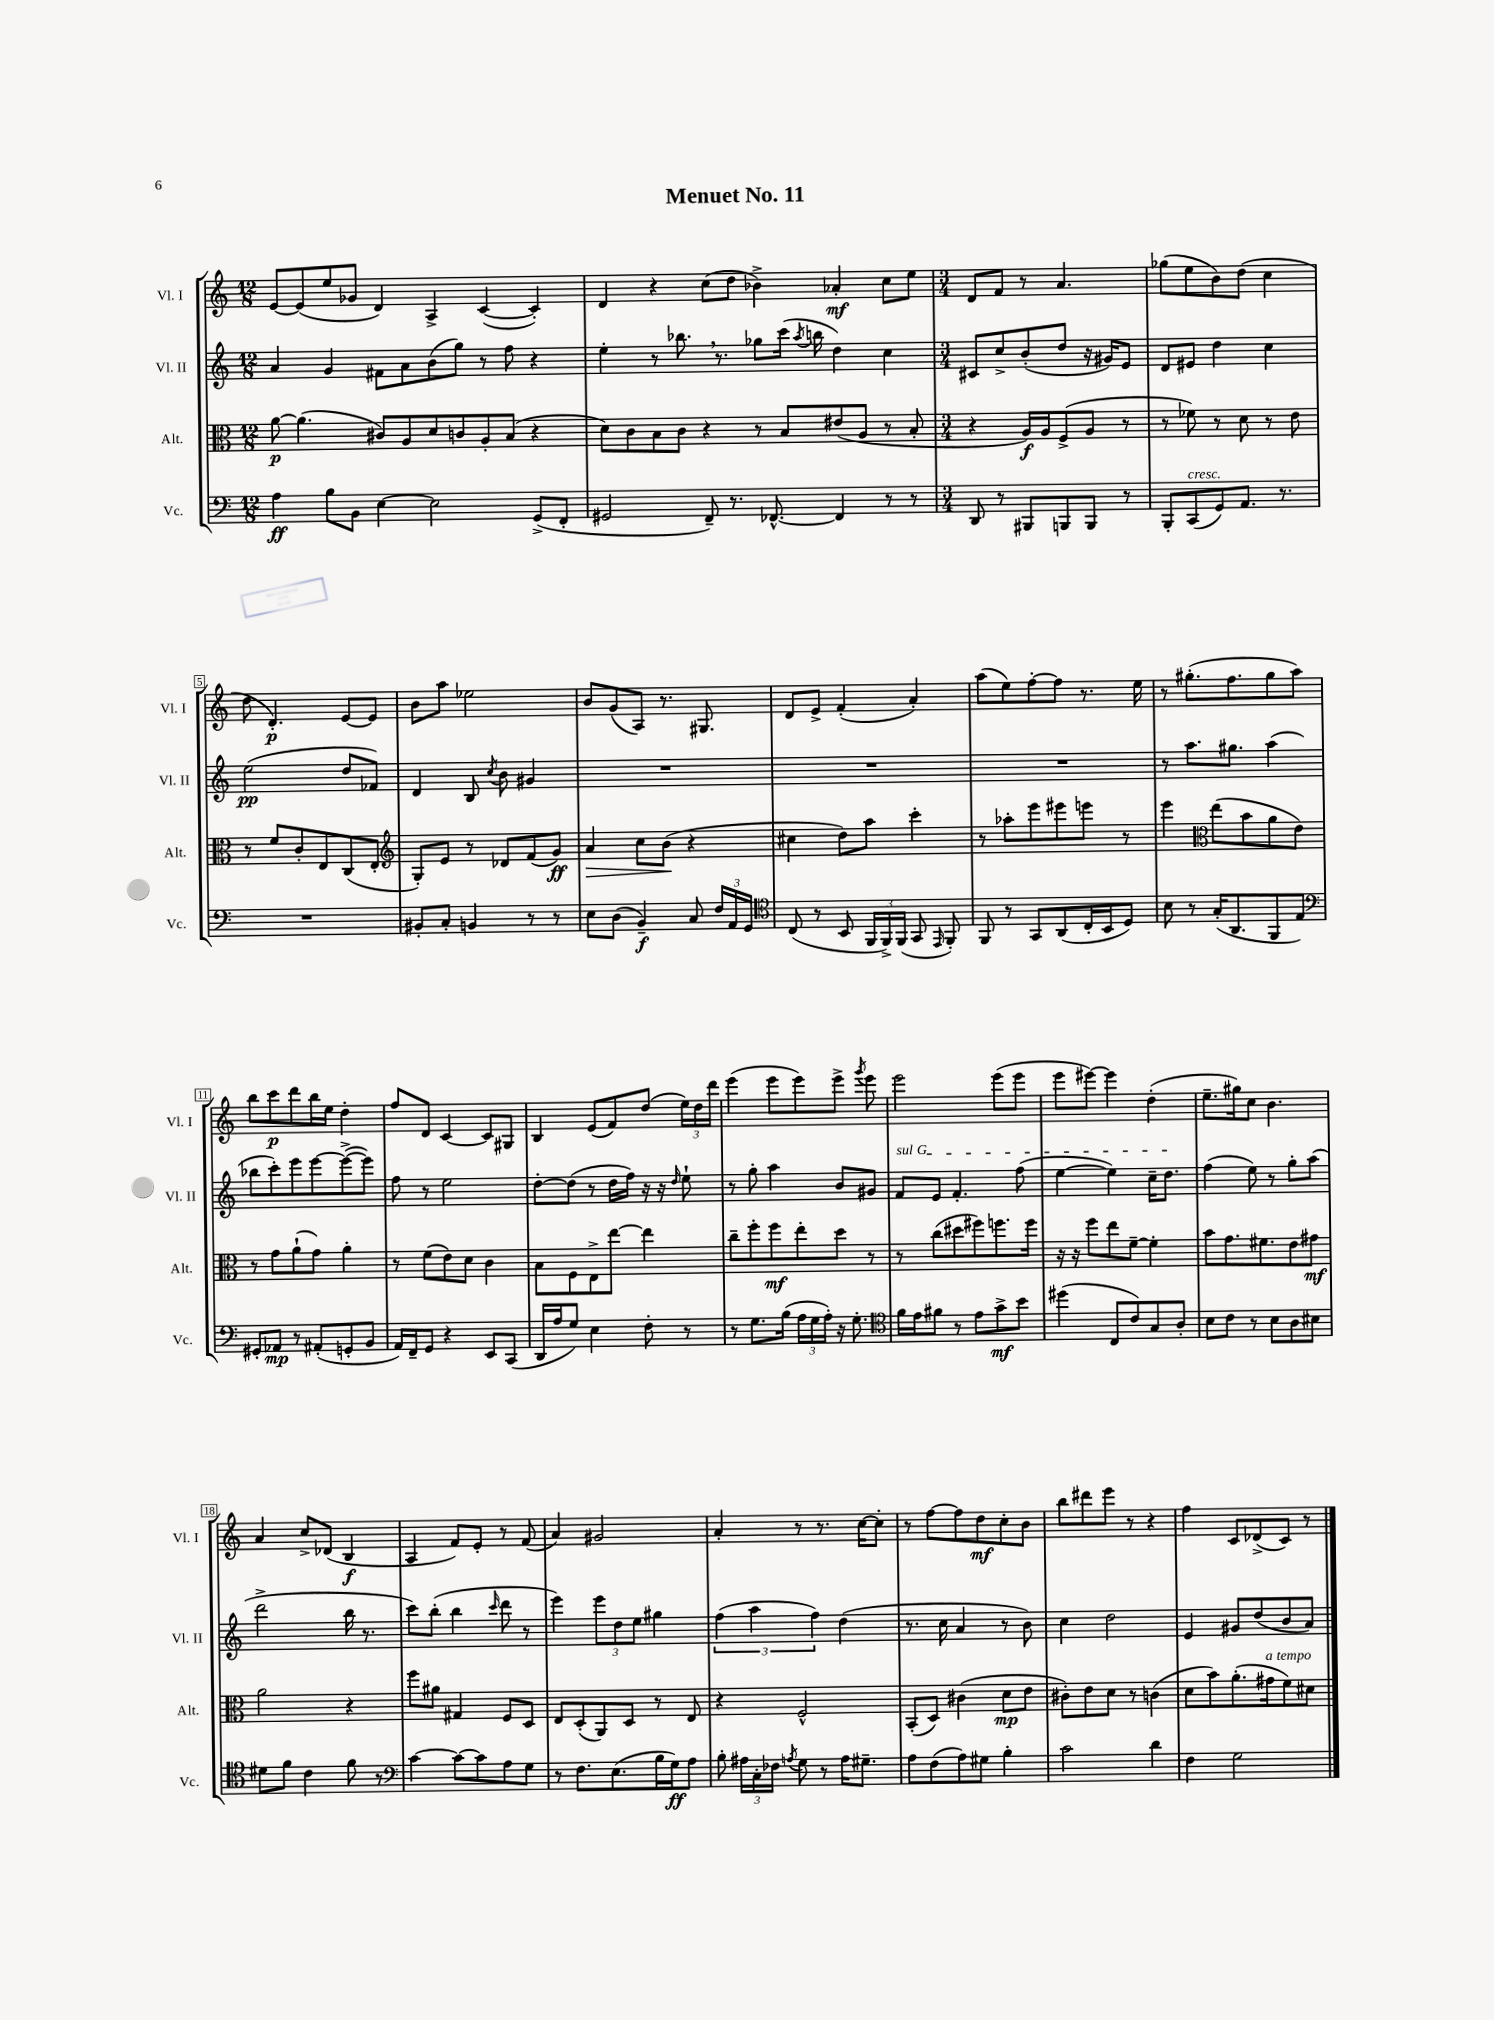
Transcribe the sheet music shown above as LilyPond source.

\header { title = "Menuet No. 11" }
<<
\new StaffGroup <<
\new Staff = "s0" \with { instrumentName = "Vl. I" shortInstrumentName = "Vl. I" } {
    \clef treble \key c \major \numericTimeSignature \time 12/8
    \autoBeamOff e'8[~ e'8( e''8 ges'8] d'4) a4-> c'4~( c'4-.) |
    d'4 r4 c''8[( d''8] bes'4->) aes'4-.\mf c''8[ e''8] |
    \numericTimeSignature \time 3/4 d'8[ f'8] r8 a'4. |
    ges''8[( e''8 b'8) d''8]( c''4 |
    d''8 d'4.-.\p) e'8[~ e'8] |
    b'8[ a''8] ees''2 |
    b'8[ g'8( a8]) r8. gis8. |
    d'8[ e'8]-> f'4-.( a'4-.) |
    a''8[( e''8) f''8~-. f''8] r8. e''16 |
    r8 gis''8.[-.( f''8. gis''8 a''8]) |
    b''8[ c'''8\p d'''8 b''16 e''16] d''4-. |
    f''8[ d'8] c'4~ c'8[ gis8] |
    b4 e'8[( f'8) d''8]( \tuplet 3/2 { e''16[) d''16 d'''16] } |
    e'''4( e'''8[ e'''8) e'''8]-> \acciaccatura { g'''8 } e'''8 |
    e'''2 e'''8[( e'''8] |
    e'''8[ eis'''8]~) eis'''4 d''4-.( |
    e''8.[-- gis''16) c''8] b'4. |
    a'4 c''8[-> des'8]( b4\f |
    a4 f'8[) e'8]-. r8 f'8( |
    a'4) gis'2 |
    a'4-. r8 r8. c''16[~ c''8]-. |
    r8 f''8[~ f''8 d''8\mf c''8-. b'8] |
    b''8[ dis'''8 e'''8] r8 r4 |
    f''4 c'8[ des'8->( c'8]) r8 \bar "|." |
}
\new Staff = "s1" \with { instrumentName = "Vl. II" shortInstrumentName = "Vl. II" } {
    \clef treble \key c \major \numericTimeSignature \time 12/8
    \autoBeamOff a'4 g'4 fis'8[ a'8 b'8( g''8]) r8 f''8 r4 |
    e''4-. r8 bes''8. \breathe r8. ges''8[ c'''16]( \acciaccatura { a''8 } b''16 d''4) c''4 |
    \numericTimeSignature \time 3/4 cis'8[ c''8-> b'8-.( d''8] r16 gis'16[) e'8] |
    d'8[ eis'8] d''4 c''4 |
    e''2\pp( d''8[ fes'8]) |
    d'4 b8 \acciaccatura { c''8 } b'8 gis'4 |
    R2. |
    R2. |
    R2. |
    r8 a''8.[ gis''8.] a''4( |
    bes''8[ c'''8-.) e'''8 e'''8~ e'''8~->( e'''8]) |
    f''8 r8 e''2 |
    d''8[~-. d''8]( r8 d''16[ f''16]) r16 r16 \grace { d''16 } e''8-! |
    r8 g''8-. a''4 b'8[ gis'8] |
    \once \override TextSpanner.bound-details.left.text = \markup { \italic "sul G" } f'8[\startTextSpan e'8] f'4.-. f''8( |
    e''4~ e''4) c''16[-- d''8.]\stopTextSpan |
    f''4( e''8) r8 g''8[-. a''8]( |
    d'''2-> b''16 r8. |
    c'''8[) b''8]-.( b''4 \grace { c'''16 } d'''8 r8 |
    e'''4) \tuplet 3/2 { e'''8[ d''8 e''8] } gis''4 |
    \tuplet 3/2 { f''4( a''4 f''4) } d''4( |
    r8. c''16 a'4 r8 b'8) |
    c''4 d''2 |
    e'4 gis'8[ d''8( b'8 a'8]) \bar "|." |
}
\new Staff = "s2" \with { instrumentName = "Alt." shortInstrumentName = "Alt." } {
    \clef alto \key c \major \numericTimeSignature \time 12/8
    \autoBeamOff a'8~\p a'4.( cis'8[) a8 d'8 c'8 a8-. b8]( r4 |
    d'8[) c'8 b8 c'8] r4 r8 b8[ eis'8( a8] r8 b8-. |
    \numericTimeSignature \time 3/4 r4 a16[\f) a16 f8->( a8] r8 |
    r8 fes'8) r8 d'8 r8 e'8 |
    r8 f'8[ c'8-. e8 c8( e8]-. |
    \clef treble g8[-.) e'8] r8 des'8[ f'8( g'8]\ff) |
    a'4\> c''8[ b'8]\!( r4 |
    cis''4 d''8[) a''8] c'''4-. |
    r8 aes''8[-. e'''8 eis'''8 e'''8] r8 |
    e'''4 \clef alto e''8[( b'8 a'8 e'8]) |
    r8 g'8[ a'8-!( g'8]) a'4-. |
    r8 f'8[( e'8) d'8] c'4 |
    b8[ f8 e8-> e''8]~ e''4 |
    c''8[-- f''8-. f''8\mf e''8-. d''8] r8 |
    r8 c''8[( dis''8 fis''8) f''8. f''16] |
    r16 r16 f''8[ e''8 f'8]~-- f'4-. |
    b'8[ g'8. fis'8. e'8 gis'8]\mf |
    a'2 r4 |
    f''8[ ais'8] gis4 f8[ d8] |
    e8[ d8-.( a,8) d8] r8 e8 |
    r4 f2-^ |
    b,8[-.( d8]) cis'4( d'8[\mp e'8] |
    cis'8[-.) e'8 d'8] r8 c'4( |
    d'8[ b'8) a'8.-.( gis'16^\markup { \italic "a tempo" } f'8) dis'8] \bar "|." |
}
\new Staff = "s3" \with { instrumentName = "Vc." shortInstrumentName = "Vc." } {
    \clef bass \key c \major \numericTimeSignature \time 12/8
    \autoBeamOff a4\ff b8[ b,8] e4~ e2 g,8[->( f,8]-. |
    gis,2 f,8--) r8. fes,8.~-^ fes,4 r8 r8 |
    \numericTimeSignature \time 3/4 d,8 r8 bis,,8[ b,,8 b,,8] r8 |
    b,,8[-. c,8^\markup { \italic "cresc." }( g,8) a,8.] r8. |
    R2. |
    bis,8[-. c8]-. b,4 r8 r8 |
    e8[ d8]( b,4--\f) c8 \tuplet 3/2 { f16[ a,16 g,16] } |
    \clef tenor c8( r8 b,8 \tuplet 3/2 { f,16[ f,16->) f,16]( } g,8 \grace { e,16 } f,8-.) |
    f,8 r8 g,8[ a,8( c16-. b,16 d8]) |
    b8 r8 g16[-.( a,8. f,8 e8]) |
    \clef bass gis,8[-. aes,8]\mp r8 ais,8[-.( g,8-. b,8] |
    a,16[) f,16-- g,8] r4 e,8[ c,8]( |
    d,16[ a16 g8]) e4 f8-. r8 |
    r8 g8.[ b16]( \tuplet 3/2 { a16[ g16 a16]-.) } r16 g8.-. |
    \clef tenor f'16[ e'16 fis'8] r8 e'8[ g'8->\mf b'8] |
    dis''4( c8[ c'8) g8 a8]-. |
    b8[ c'8] r8 b8[ a8 bis8] |
    dis'8[ f'8] c'4 f'8 r8 |
    \clef bass c'4~ c'8[~ c'8 a8 g8] |
    r8 f8.[ e8.( b16 g16\ff) a8] |
    b8-. \tuplet 3/2 { ais16[ c16-. fes16] } \acciaccatura { a8 } g8 r8 a16[ gis8.]-- |
    a8[ f8( a8) gis8] b4-. |
    c'2 d'4 |
    f4 g2 \bar "|." |
}
>>
>>
\layout { \context { \Score \override BarNumber.stencil = #(make-stencil-boxer 0.1 0.3 ly:text-interface::print) } }
